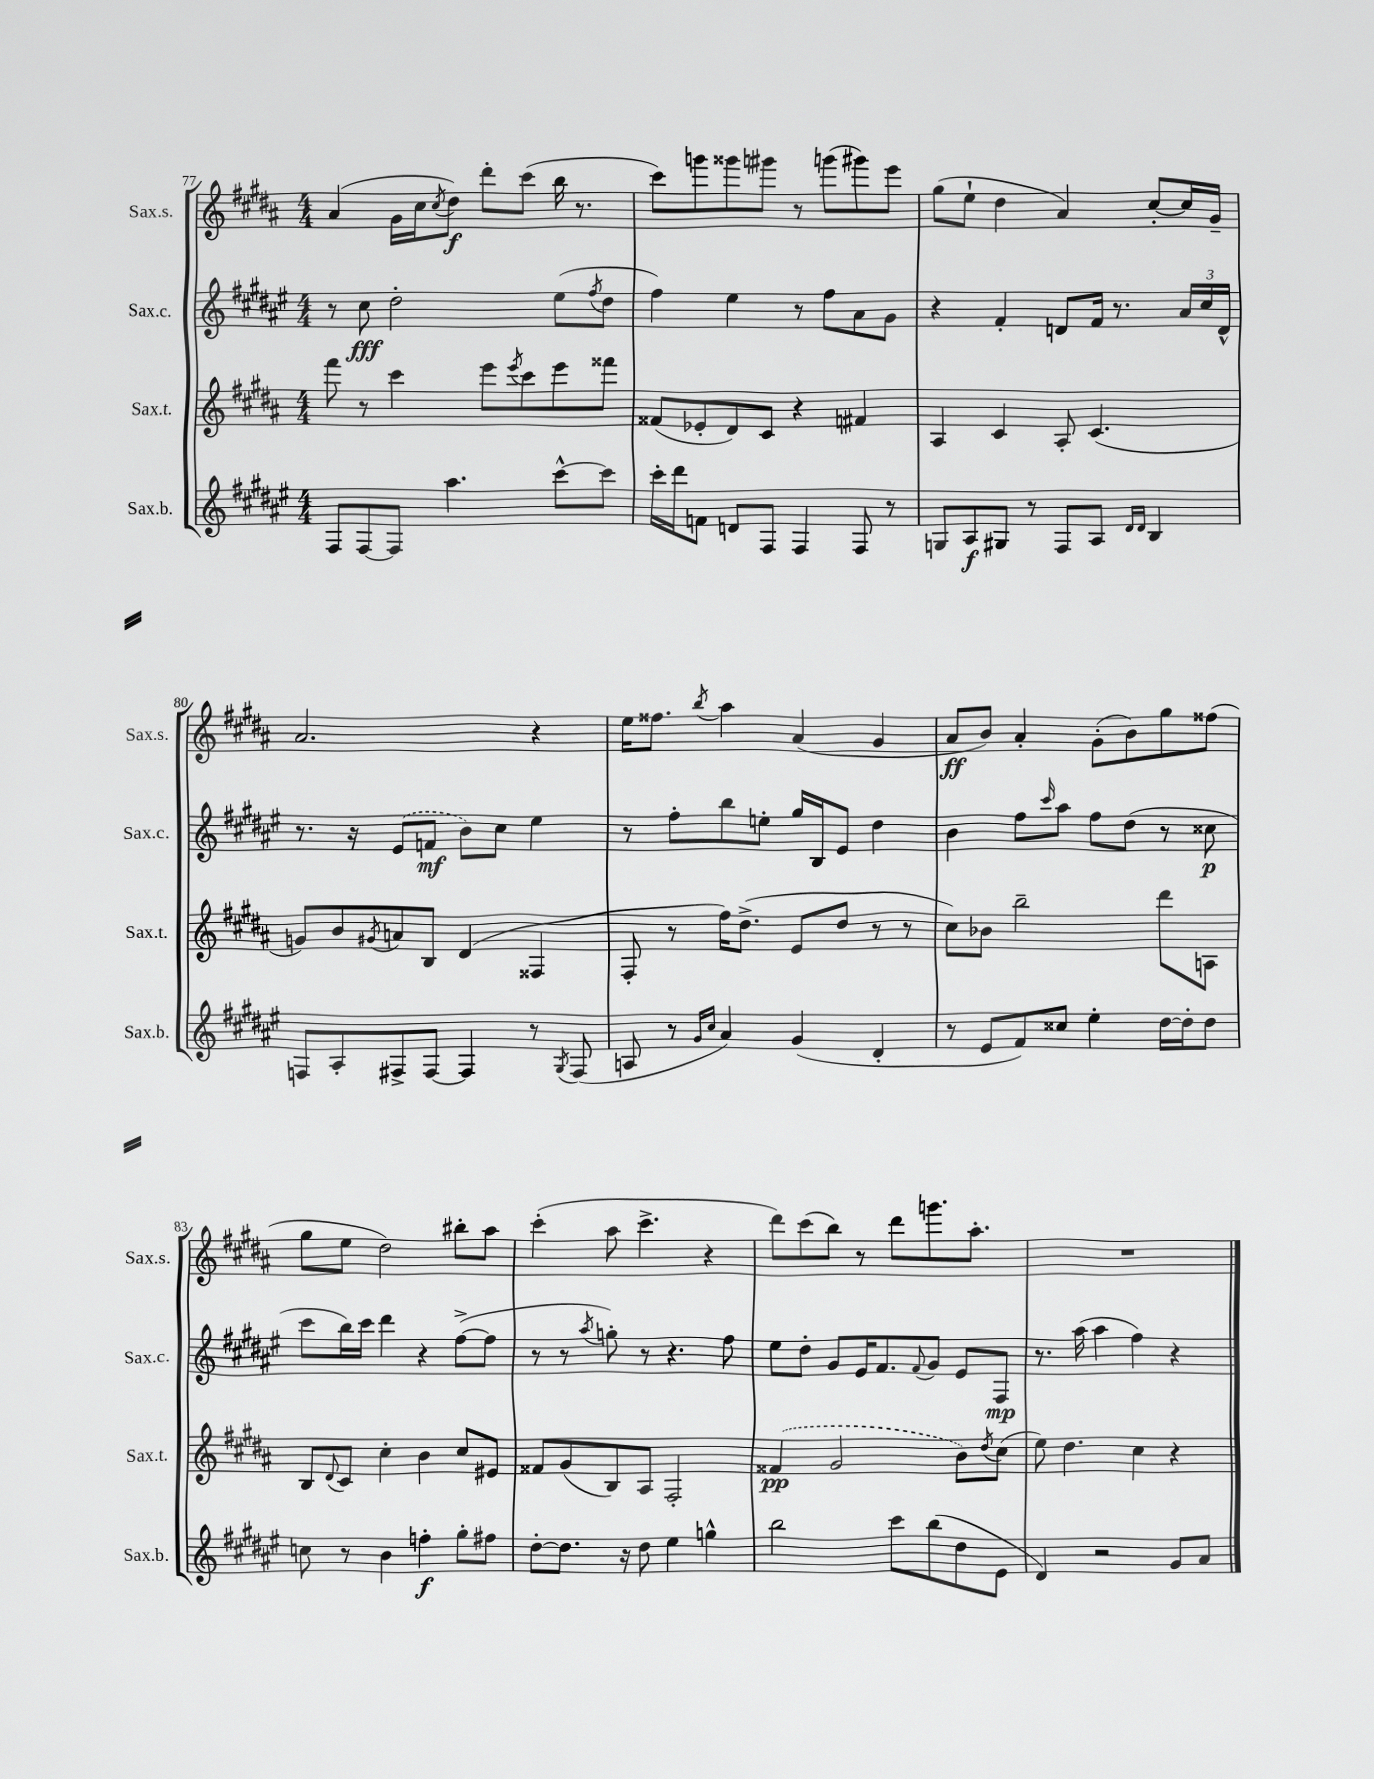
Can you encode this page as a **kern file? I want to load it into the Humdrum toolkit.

**kern	**dynam	**kern	**dynam	**kern	**dynam	**kern	**dynam
*part4	*part4	*part3	*part3	*part2	*part2	*part1	*part1
*staff4	*staff4	*staff3	*staff3	*staff2	*staff2	*staff1	*staff1
*I"Sax.b.	*	*I"Sax.t.	*	*I"Sax.c.	*	*I"Sax.s.	*
*I'Sax.b.	*	*I'Sax.t.	*	*I'Sax.c.	*	*I'Sax.s.	*
*clefG2	*	*clefG2	*	*clefG2	*	*clefG2	*
*k[f#c#g#d#a#e#]	*	*k[f#c#g#d#a#]	*	*k[f#c#g#d#a#e#]	*	*k[f#c#g#d#a#]	*
*M4/4	*	*M4/4	*	*M4/4	*	*M4/4	*
=77	=77	=77	=77	=77	=77	=77	=77
8F#/L	.	8fff#\	.	8r	.	(4a#/	.
[8F#/	.	8r	.	8cc#\	fff	.	.
8F#/J]	.	4ccc#\	.	2dd#'\	.	16g#\LL	.
.	.	.	.	.	.	16cc#\J	.
.	.	.	.	.	.	8qcc#/	.
4.aa#\	.	.	.	.	.	8dd#\J)	f
.	.	8eee\L	.	.	.	8ddd#'\L	.
.	.	8qeee/	.	.	.	.	.
.	.	8ccc#\	.	.	.	(8ccc#\J	.
[8ccc#^^\L	.	8eee\	.	(8ee#\L	.	16bb\	.
.	.	.	.	.	.	8.r	.
.	.	.	.	8qff#/	.	.	.
8ccc#\J]	.	8fff##X\J	.	8dd#\J	.	.	.
=78	=78	=78	=78	=78	=78	=78	=78
16ccc#'\LL	.	(8f##X/L	.	4ff#\)	.	8ccc#\L)	.
16ddd#\J	.	.	.	.	.	.	.
8fn\J	.	8e-X'/	.	.	.	8gggn\	.
8dn/L	.	8d#/)	.	4ee#\	.	8ggg##X\	.
8F#/J	.	8c#/J	.	.	.	8ggg#X\J	.
4F#/	.	4r	.	8r	.	8r	.
.	.	.	.	8ff#\L	.	(8gggn\L	.
8F#/	.	4f#X/	.	8a#\	.	8ggg#X\)	.
8r	.	.	.	8g#\J	.	8eee\J	.
=79	=79	=79	=79	=79	=79	=79	=79
8Gn/L	.	4A#/	.	4r	.	(8gg#\L	.
8A#/	f	.	.	.	.	8ee`\J	.
8G#X/J	.	4c#/	.	4f#'/	.	4dd#\	.
8r	.	.	.	.	.	.	.
8F#/L	.	8A#'/	.	8dn/L	.	4a#/)	.
8A#/J	.	(4.c#/	.	16f#/Jk	.	.	.
.	.	.	.	8.r	.	.	.
16qqd#/LL	.	.	.	.	.	.	.
16qqd#/JJ	.	.	.	.	.	.	.
4B/	.	.	.	.	.	[8cc#'/L	.
.	.	.	.	24a#/LL	.	16cc#/L]	.
.	.	.	.	24cc#/	.	.	.
.	.	.	.	.	.	16g#~/JJ	.
.	.	.	.	24d^^/JJ	.	.	.
!!LO:LB:g=z
=80	=80	=80	=80	=80	=80	=80	=80
8Fn/L	.	8gn/L)	.	8.r	.	2.a#/	.
8A#'/	.	8b/	.	.	.	.	.
.	.	.	.	16r	.	.	.
.	.	8qg#X/	.	.	.	.	.
8F#X^/	.	8an/	.	(8e#/L	.	.	.
[8F#/J	.	8B/J	.	8fn/J	mf	.	.
4F#/]	.	(4d#/	.	8b\L)	.	.	.
.	.	.	.	8cc#\J	.	.	.
8r	.	4F##X/	.	4ee#\	.	4r	.
8qG#/	.	.	.	.	.	.	.
(8F#/	.	.	.	.	.	.	.
=81	=81	=81	=81	=81	=81	=81	=81
8An/	.	8F#'/	.	8r	.	16ee\KL	.
.	.	.	.	.	.	8.ff##X\J	.
8r	.	8r	.	8ff#'\L	.	.	.
16qqg#/LL	.	.	.	.	.	.	.
16qqcc#/JJ	.	.	.	.	.	8qbb/	.
4a#/)	.	16ff#\KL)	.	8bb\	.	4aa#\	.
.	.	(8.dd#^\J	.	.	.	.	.
.	.	.	.	8een'\J	.	.	.
(4g#/	.	8e/L	.	16gg#/LL	.	(4a#/	.
.	.	.	.	16B/J	.	.	.
.	.	8dd#/J	.	8e#/J	.	.	.
4d#'/	.	8r	.	4dd#\	.	4g#/	.
.	.	8r	.	.	.	.	.
=82	=82	=82	=82	=82	=82	=82	=82
8r	.	8cc#\L)	.	4b\	.	8a#/L	ff
8e#/L	.	8b-X\J	.	.	.	8b/J)	.
8f#/)	.	2bb~\	.	8ff#\L	.	4a#'/	.
.	.	.	.	16qqccc#/	.	.	.
8cc##X/J	.	.	.	8aa#\J	.	.	.
4ee#'\	.	.	.	8ff#\L	.	(8g#'\L	.
.	.	.	.	(8dd#\J	.	8b\)	.
[16dd#\LL	.	8ddd#\L	.	8r	.	8gg#\	.
16dd#'\J]	.	.	.	.	.	.	.
8dd#\J	.	8An\J	.	8cc##X\	p	(8ff##X\J	.
!!LO:LB:g=z
=83	=83	=83	=83	=83	=83	=83	=83
8ccn\	.	8B/L	.	8ccc#\L	.	8gg#\L	.
.	.	8qqd#/	.	.	.	.	.
8r	.	8c#/J	.	16bb\L)	.	8ee\J	.
.	.	.	.	16ccc#\JJ	.	.	.
4b\	.	4cc#'\	.	4ddd#\	.	2dd#\)	.
4ffn'\	f	4b\	.	4r	.	.	.
8gg#'\L	.	8cc#/L	.	([8ff#^\L	.	8bb#X'\L	.
8ff#X\J	.	8e#X/J	.	8ff#\J]	.	8aa#\J	.
=84	=84	=84	=84	=84	=84	=84	=84
[8dd#'\L	.	8f##X/L	.	8r	.	(4ccc#'\	.
8.dd#\J]	.	(8g#/	.	8r	.	.	.
.	.	.	.	8qaa#/	.	.	.
.	.	8B/)	.	8ggn'\)	.	8aa#\	.
16r	.	.	.	.	.	.	.
8dd#\	.	8A#/J	.	8r	.	4.ccc#^\	.
4ee#\	.	2F#'/	.	4.r	.	.	.
4ggn^^\	.	.	.	.	.	4r	.
.	.	.	.	8ff#\	.	.	.
=85	=85	=85	=85	=85	=85	=85	=85
2bb\	.	(4f##X/	pp	8ee#\L	.	8ddd#\L)	.
.	.	.	.	8dd#'\J	.	(8ccc#\	.
.	.	2g#/	.	8g#/L	.	8bb\J)	.
.	.	.	.	16e#/K	.	8r	.
.	.	.	.	8.f#/	.	.	.
8ccc#\L	.	.	.	.	.	8ddd#\L	.
.	.	.	.	8qqf#/	.	.	.
(8bb\	.	.	.	8g#/J	.	8.gggn\	.
8dd#\	.	8b\L)	.	8e#/L	.	.	.
.	.	.	.	.	.	8.aa#'\J	.
.	.	8qdd#/	.	.	.	.	.
8e#\J	.	(8cc#\J	.	8F#/J	mp	.	.
=86	=86	=86	=86	=86	=86	=86	=86
4d#/)	.	8ee\)	.	8.r	.	1r	.
.	.	4.dd#\	.	.	.	.	.
.	.	.	.	(16aa#\	.	.	.
2r	.	.	.	4aa#\	.	.	.
.	.	4cc#\	.	4ff#\)	.	.	.
8g#/L	.	4r	.	4r	.	.	.
8a#/J	.	.	.	.	.	.	.
==	==	==	==	==	==	==	==
*-	*-	*-	*-	*-	*-	*-	*-
